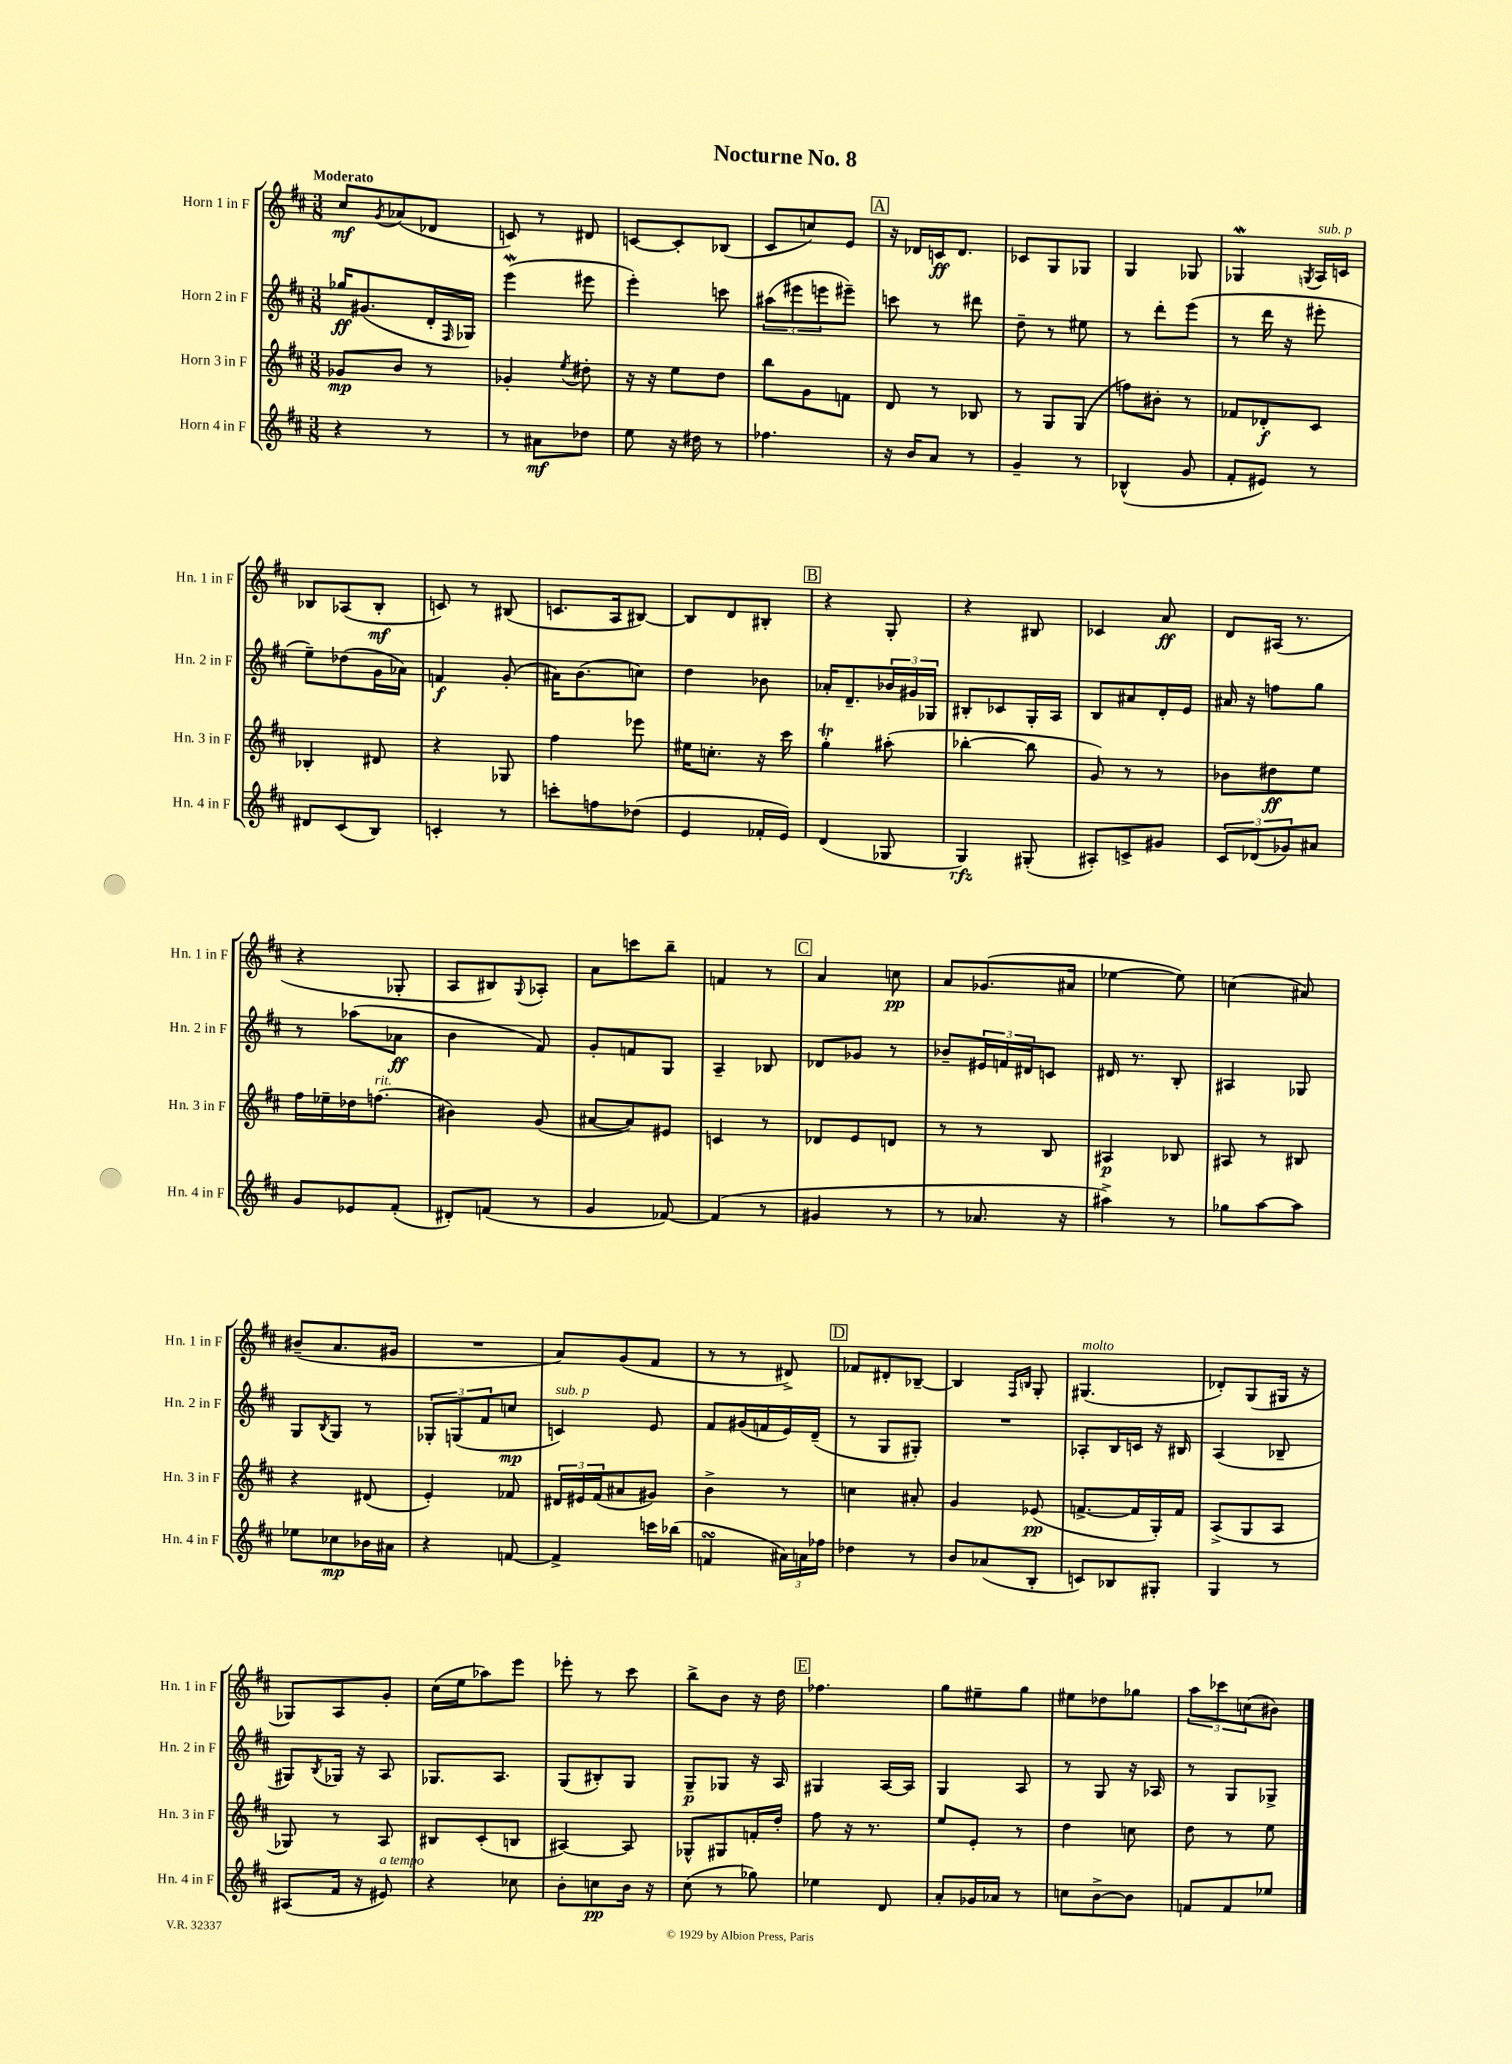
\header { title = "Nocturne No. 8" }
<<
\new StaffGroup <<
\new Staff = "s0" \with { instrumentName = "Horn 1 in F" shortInstrumentName = "Hn. 1 in F" } {
    \clef treble \key d \major \numericTimeSignature \time 3/8 \tempo "Moderato"
    cis''8\mf \acciaccatura { g'8 } aes'8( des'8 |
    c'8) r8 dis'8 |
    c'8~ c'8-. bes8( |
    cis'8 c''8) e'8 |
    \mark \markup { \box "A" } r16 des'16 c'16\ff des'8. |
    ces'8 g8 ges8 |
    g4 ges8 |
    ges4\mordent \acciaccatura { g8 } a16^\markup { \italic "sub. p" } c'16 |
    bes8 aes8( bes8-.\mf |
    c'8) r8 bis8( |
    c'8. a16 bis8~) |
    bis8 d'8 bis8-. |
    \mark \markup { \box "B" } r4 g8-. |
    r4 bis8 |
    ces'4 a'8\ff |
    d'8 ais16( r8. |
    r4 ges8-. |
    a8 bis8) \appoggiatura { g8 } aes8-. |
    a'8 c'''8 b''8-- |
    f'4 r8 |
    \mark \markup { \box "C" } a'4 c''8\pp |
    a'8 ges'8.( ais'16 |
    ees''4~ ees''8) |
    c''4( ais'8) |
    bis'8--( a'8. gis'16 |
    R4. |
    a'8) g'8( fis'8 |
    r8 r8 dis'8->) |
    \mark \markup { \box "D" } fes'8 dis'8-. bes8~-- |
    bes4 \grace { fis16 b16 } g8-. |
    gis4.^\markup { \italic "molto" }( |
    des'8-.) g8( gis16 r16 |
    ges8) a8 g'8-. |
    cis''16( e''16 aes''8) e'''8 |
    ees'''8-. r8 cis'''8 |
    b''8-> b'8 r16 d''16 |
    \mark \markup { \box "E" } fes''4. |
    g''8 eis''8-- g''8 |
    eis''8 des''8 ges''8 |
    \tuplet 3/2 { a''8 ces'''8 c''8( } bis'8) \bar "|." |
}
\new Staff = "s1" \with { instrumentName = "Horn 2 in F" shortInstrumentName = "Hn. 2 in F" } {
    \clef treble \key d \major \numericTimeSignature \time 3/8
    ges''16\ff gis'8.( d'16-. \grace { fis16 } ges16) |
    e'''4\mordent( eis'''8 |
    e'''4-.) c'''8 |
    \tuplet 3/2 { ais''8( eis'''8 e'''8 } eis'''8--) |
    \mark \markup { \box "A" } c'''8 r8 dis'''8 |
    d''8-- r8 eis''8 |
    r8 d'''8-. e'''8( |
    r8 d'''16 r16 eis'''8-. |
    e''8--) des''8( g'16 aes'16) |
    f'4\f g'8-.( |
    ais'16) b'8.( c''8) |
    d''4 bes'8 |
    \mark \markup { \box "B" } aes'16-. d'8.-- \tuplet 3/2 { bes'16 gis'16 ges16 } |
    bis8-. ces'8 g16-. a16 |
    b8 ais'8 d'16-. e'16 |
    ais'16 r16 f''8 g''8 |
    r8 aes''8( aes'8\ff |
    b'4 fis'8) |
    g'8-. f'8 g8 |
    a4-- bes8 |
    \mark \markup { \box "C" } des'8 ges'8 r8 |
    bes'8-- \tuplet 3/2 { eis'16 f'16 dis'16 } c'8 |
    dis'16 r8. b8-. |
    ais4 ges8 |
    g8 \acciaccatura { b8 } g8 r8 |
    \tuplet 3/2 { ges8-. g8( fis'8 } c''8\mp |
    c'4^\markup { \italic "sub. p" }) e'8 |
    fis'8 gis'16( f'16 e'16) d'16--( |
    \mark \markup { \box "D" } r8 g8 gis8-.) |
    R4. |
    aes8-. b16 c'16 r16 bis16 |
    a4( bes8-- |
    gis8) \acciaccatura { b8 } ges16 r16 a8 |
    ges8. a8. |
    g8( bis8-.) g8 |
    g8--\p ges8 r16 a16 |
    \mark \markup { \box "E" } gis4 a16~ a16 |
    g4 a8 |
    r8 g8 r16 aes16 |
    r8 g8 ges8-> \bar "|." |
}
\new Staff = "s2" \with { instrumentName = "Horn 3 in F" shortInstrumentName = "Hn. 3 in F" } {
    \clef treble \key d \major \numericTimeSignature \time 3/8
    ges'8\mp b'8 r8 |
    ges'4-. \acciaccatura { e''8 } dis''8-. |
    r16 r16 e''8 d''8 |
    b''8 g'8 f'8 |
    \mark \markup { \box "A" } d'8 r8 bes8 |
    r8 g8 g8( |
    f''8) bis'8-. r8 |
    fes'8 des'8-.\f cis'8 |
    bes4-. dis'8 |
    r4 ges8 |
    fis''4 ees'''8 |
    eis''16 c''8.-. r16 cis'''16 |
    \mark \markup { \box "B" } g''4-.\trill ais''8-.( |
    bes''4~-. bes''8 |
    g'8) r8 r8 |
    bes'8 dis''8\ff e''8 |
    fis''16 ees''16-- des''16 f''8.^\markup { \italic "rit." }( |
    bis'4) g'8( |
    ais'8~ ais'8) eis'8 |
    c'4 r8 |
    \mark \markup { \box "C" } des'8 e'8 d'8 |
    r8 r8 b8 |
    ais4\p bes8 |
    ais8 r8 bis8 |
    r4 dis'8( |
    e'4-.) fes'8 |
    \tuplet 3/2 { dis'16 eis'16 fis'16( } ais'8 gis'8) |
    b'4-> r8 |
    \mark \markup { \box "D" } c''4 ais'8-. |
    g'4 ees'8\pp( |
    f'8.~-> f'16 g16-.) f'16 |
    a8->( g8 a8 |
    ges8) r8 a8 |
    bis8 cis'8-.( b8 |
    ais4~) ais8 |
    ges8-^ gis8 f'16-. d''16-. |
    \mark \markup { \box "E" } fis''8 r16 r8. |
    e''8 e'8-. r8 |
    d''4 c''8 |
    d''8 r8 e''8 \bar "|." |
}
\new Staff = "s3" \with { instrumentName = "Horn 4 in F" shortInstrumentName = "Hn. 4 in F" } {
    \clef treble \key d \major \numericTimeSignature \time 3/8
    r4 r8 |
    r8 ais'8\mf des''8 |
    e''8 r16 dis''16 r8 |
    fes''4. |
    \mark \markup { \box "A" } r16 b'16 a'8 r8 |
    g'4-- r8 |
    bes4-^( g'8 |
    fis'8-. eis'8) r8 |
    dis'8 cis'8( b8) |
    c'4-. r8 |
    c'''8-. f''8 des''8( |
    e'4 fes'16-. e'16) |
    \mark \markup { \box "B" } d'4( ges8 |
    g4\rfz) gis8-.( |
    ais8-.) c'8-> gis'8 |
    \tuplet 3/2 { cis'8 des'8( ges'8) } ais'8 |
    g'8 ees'8 fis'8-.( |
    dis'8-.) f'8( r8 |
    g'4 fes'8~) |
    fes'4( r8 |
    \mark \markup { \box "C" } gis'4 r8 |
    r8 aes'8. r16 |
    ais''4->) r8 |
    ges''8 a''8~ a''8 |
    ees''8 ces''8\mp bes'16 ais'16 |
    r4 f'8~ |
    f'4-> c'''16 bes''16( |
    f'4\turn \tuplet 3/2 { ais'16) a'16 fes''16 } |
    \mark \markup { \box "D" } des''4 r8 |
    b'8 aes'8( b8-. |
    c'8) bes8 gis8-. |
    g4 r8 |
    ais8( fis'16 r16 eis'8^\markup { \italic "a tempo" }) |
    r4 ces''8 |
    b'8-. c''8\pp b'16 r16 |
    cis''8( r8 ges''8) |
    \mark \markup { \box "E" } ees''4 d'8 |
    a'8-. ges'16 aes'16 r8 |
    c''8 b'8~-> b'8 |
    f'8 f'8 ees''8 \bar "|." |
}
>>
>>
\layout { \context { \Score \remove "Bar_number_engraver" } }
